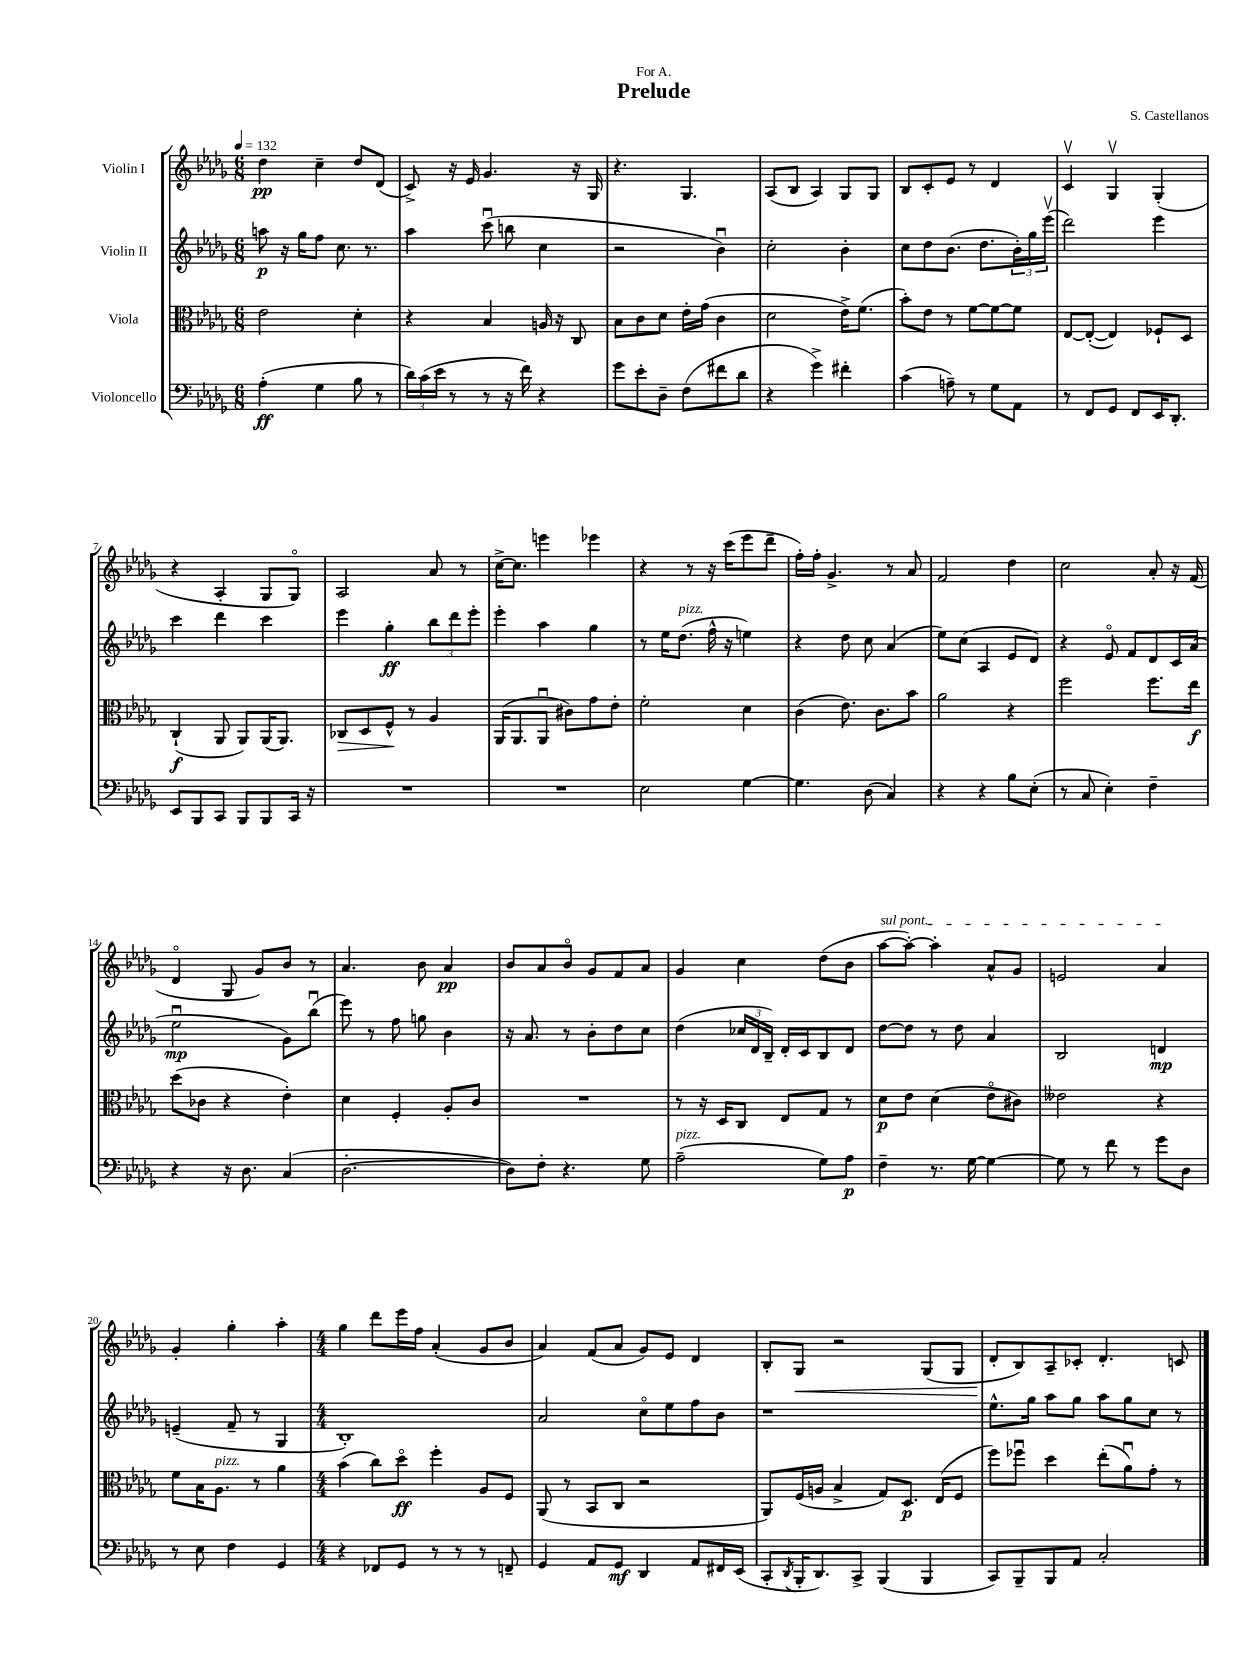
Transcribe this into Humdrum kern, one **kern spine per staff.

**kern	**dynam	**kern	**dynam	**kern	**dynam	**kern	**dynam
*part4	*part4	*part3	*part3	*part2	*part2	*part1	*part1
*staff4	*staff4	*staff3	*staff3	*staff2	*staff2	*staff1	*staff1
*I"Violoncello	*	*I"Viola	*	*I"Violin II	*	*I"Violin I	*
*clefF4	*	*clefC3	*	*clefG2	*	*clefG2	*
*k[b-e-a-d-g-]	*	*k[b-e-a-d-g-]	*	*k[b-e-a-d-g-]	*	*k[b-e-a-d-g-]	*
*M6/8	*	*M6/8	*	*M6/8	*	*M6/8	*
*MM132	*	*MM132	*	*MM132	*	*MM132	*
=1	=1	=1	=1	=1	=1	=1	=1
(4A-'\	ff	2e-\	.	8aan\	p	4dd-\	pp
.	.	.	.	16r	.	.	.
.	.	.	.	16gg-\KL	.	.	.
4G-\	.	.	.	8ff\J	.	4cc~\	.
.	.	.	.	8.cc\	.	.	.
8B-\	.	4d-'\	.	.	.	8dd-/L	.
.	.	.	.	8.r	.	.	.
8r	.	.	.	.	.	(8d-/J	.
=2	=2	=2	=2	=2	=2	=2	=2
24d-\LL)	.	4r	.	4aa-\	.	8c^/)	.
(24c\	.	.	.	.	.	.	.
24e-\JJ	.	.	.	.	.	.	.
8r	.	.	.	.	.	16r	.
.	.	.	.	.	.	16e-/	.
8r	.	4B-/	.	(8cccu\	.	4.g-/	.
16r	.	.	.	8bbn\	.	.	.
16f\)	.	.	.	.	.	.	.
4r	.	16An/	.	4cc\	.	.	.
.	.	16r	.	.	.	.	.
.	.	8C/	.	.	.	16r	.
.	.	.	.	.	.	16G-/	.
=3	=3	=3	=3	=3	=3	=3	=3
8g-\L	.	8B-\L	.	2r	.	4.r	.
8e-'\	.	8c\	.	.	.	.	.
8D-~\J	.	8d-\J	.	.	.	.	.
(8F\L	.	16e-'\LL	.	.	.	4.G-/	.
.	.	(16g-\JJ	.	.	.	.	.
8f#X\	.	4c\	.	4b-u\)	.	.	.
8d-\J	.	.	.	.	.	.	.
=4	=4	=4	=4	=4	=4	=4	=4
4r	.	2d-\	.	2cc'\	.	(8A-/L	.
.	.	.	.	.	.	8B-/J	.
4g-^\)	.	.	.	.	.	4A-/)	.
4f#X'\	.	16e-^\KL)	.	4b-'\	.	8G-/L	.
.	.	(8.f\J	.	.	.	.	.
.	.	.	.	.	.	8G-/J	.
=5	=5	=5	=5	=5	=5	=5	=5
(4c\	.	8b-'\L)	.	8cc\L	.	8B-/L	.
.	.	8e-\J	.	8dd-\	.	8c'/	.
8An~\)	.	8r	.	(8.b-\J	.	8e-/J	.
8r	.	[8f\L	.	.	.	8r	.
.	.	.	.	8.dd-\L	.	.	.
8G-\L	.	8f\_	.	.	.	4d-/	.
8AA-\J	.	8f\J]	.	24b-'\L)	.	.	.
.	.	.	.	24gg-\	.	.	.
.	.	.	.	(24eee-v\JJ	.	.	.
=6	=6	=6	=6	=6	=6	=6	=6
8r	.	[8E-/L	.	2ddd-\)	.	4cv/	.
8FF/L	.	(8E-'/J_	.	.	.	.	.
8GG-/J	.	4E-/])	.	.	.	4G-v/	.
8FF/L	.	.	.	.	.	.	.
16EE-/K	.	8F-X`/L	.	4eee-\	.	(4G-'/	.
8.DD-'/J	.	.	.	.	.	.	.
.	.	8D-/J	.	.	.	.	.
!!LO:LB:g=z
=7	=7	=7	=7	=7	=7	=7	=7
8EE-/L	.	(4C`/	f	4ccc\	.	4r	.
8BBB-/	.	.	.	.	.	.	.
8CC/J	.	8AA-/	.	4ddd-\	.	4A-'/	.
8BBB-/L	.	8AA-/L)	.	.	.	.	.
8BBB-/	.	(16AA-/K	.	4ccc\	.	8G-/L	.
.	.	8.AA-/J)	.	.	.	.	.
16CC/Jk	.	.	.	.	.	8G-/J)	.
16r	.	.	.	.	.	.	.
=8	=8	=8	=8	=8	=8	=8	=8
!	!	!	!LO:HP:b	!	!	!	!
2.r	.	8C-X/L	>	4eee-\	.	2A-/	.
.	.	8D-/	.	.	.	.	.
.	.	8F^^/J	.	4gg-'\	ff	.	.
.	.	8r	]	.	.	.	.
.	.	4A-/	.	12bb-\L	.	8a-/	.
.	.	.	.	12ddd-\	.	.	.
.	.	.	.	.	.	8r	.
.	.	.	.	12eee-'\J	.	.	.
=9	=9	=9	=9	=9	=9	=9	=9
2.r	.	(16AA-/KL	.	4eee-'\	.	[16cc^\KL	.
.	.	8.AA-/	.	.	.	8.cc\J]	.
.	.	8AA-u/J	.	4aa-\	.	4eeen\	.
.	.	8c#X\L)	.	.	.	.	.
.	.	8g-\	.	4gg-\	.	4eee-X\	.
.	.	8e-'\J	.	.	.	.	.
=10	=10	=10	=10	=10	=10	=10	=10
2E-\	.	2f'\	.	8r	.	4r	.
.	.	.	.	16ee-\KL	.	.	.
!	!	!	!	!LO:TX:a:i:t=pizz.	!	!	!
.	.	.	.	(8.dd-\J	.	.	.
.	.	.	.	.	.	8r	.
.	.	.	.	16ff^^\	.	16r	.
.	.	.	.	16r	.	(16ccc\KL	.
[4G-\	.	4d-\	.	4een\)	.	8eee-\	.
.	.	.	.	.	.	8ddd-~\J	.
=11	=11	=11	=11	=11	=11	=11	=11
4.G-\]	.	(4c\	.	4r	.	16ff'\LL)	.
.	.	.	.	.	.	16ff'\JJ	.
.	.	.	.	.	.	4.g-^/	.
.	.	8.e-\)	.	8dd-\	.	.	.
(8D-\	.	.	.	8cc\	.	.	.
.	.	8.c\L	.	.	.	.	.
4C/)	.	.	.	(4a-/	.	8r	.
.	.	8b-\J	.	.	.	8a-/	.
=12	=12	=12	=12	=12	=12	=12	=12
4r	.	2a-\	.	8ee-\L)	.	2f/	.
.	.	.	.	(8cc\J	.	.	.
4r	.	.	.	4A-/	.	.	.
8B-\L	.	4r	.	8e-/L	.	4dd-\	.
(8E-'\J	.	.	.	8d-/J)	.	.	.
=13	=13	=13	=13	=13	=13	=13	=13
8r	.	2ff\	.	4r	.	2cc\	.
8C/	.	.	.	.	.	.	.
4E-'\)	.	.	.	8e-/	.	.	.
.	.	.	.	8f/L	.	.	.
4F~\	.	8.ff\L	.	8d-/	.	8a-'/	.
.	.	.	.	16c/L	.	16r	.
.	.	16ee-\Jk	f	(16a-/JJ	.	(16f/	.
!!LO:LB:g=z
=14	=14	=14	=14	=14	=14	=14	=14
4r	.	(8dd-\L	.	2ee-u\	mp	4d-/	.
.	.	8c-X\J	.	.	.	.	.
16r	.	4r	.	.	.	8G-/	.
8.D-\	.	.	.	.	.	.	.
.	.	.	.	.	.	8g-/L)	.
(4C/	.	4e-'\)	.	8g-\L)	.	8b-/J	.
.	.	.	.	(8bb-u\J	.	8r	.
=15	=15	=15	=15	=15	=15	=15	=15
[2.D-'\	.	4d-\	.	8eee-\)	.	4.a-/	.
.	.	.	.	8r	.	.	.
.	.	4F'/	.	8ff\	.	.	.
.	.	.	.	8ggn\	.	8b-\	.
.	.	8A-'/L	.	4b-\	.	4a-/	pp
.	.	8c/J	.	.	.	.	.
=16	=16	=16	=16	=16	=16	=16	=16
8D-\L])	.	2.r	.	16r	.	8b-/L	.
.	.	.	.	8.a-/	.	.	.
8F'\J	.	.	.	.	.	8a-/	.
4.r	.	.	.	8r	.	8b-/J	.
.	.	.	.	8b-'\L	.	8g-/L	.
.	.	.	.	8dd-\	.	8f/	.
8G-\	.	.	.	8cc\J	.	8a-/J	.
=17	=17	=17	=17	=17	=17	=17	=17
!LO:TX:a:i:t=pizz.	!	!	!	!	!	!	!
(2A-~\	.	8r	.	(4dd-\	.	4g-/	.
.	.	16r	.	.	.	.	.
.	.	16D-/KL	.	.	.	.	.
.	.	8C/J	.	24cc-X/LL	.	4cc\	.
.	.	.	.	24d-/	.	.	.
.	.	.	.	24B-~/JJ)	.	.	.
.	.	8E-/L	.	16d-'/LL	.	.	.
.	.	.	.	16c/J	.	.	.
8G-\L)	.	8G-/J	.	8B-/	.	(8dd-\L	.
8A-\J	p	8r	.	8d-/J	.	8b-\J	.
=18	=18	=18	=18	=18	=18	=18	=18
!	!	!	!	!	!	!LO:TX:a:i:t=sul pont.	!
4F~\	.	8d-\L	p	[8dd-\L	.	[8aa-\L	.
.	.	8e-\J	.	8dd-\J]	.	8aa-'\J_)	.
8.r	.	(4d-\	.	8r	.	4aa-'\]	.
.	.	.	.	8dd-\	.	.	.
[16G-\	.	.	.	.	.	.	.
4G-\_	.	8e-\L	.	4a-/	.	8a-^^/L	.
.	.	8c#X\J)	.	.	.	8g-/J	.
=19	=19	=19	=19	=19	=19	=19	=19
8G-\]	.	2e--X\	.	2B-/	.	2en/	.
8r	.	.	.	.	.	.	.
8f\	.	.	.	.	.	.	.
8r	.	.	.	.	.	.	.
8g-\L	.	4r	.	4dn/	mp	4a-/	.
8D-\J	.	.	.	.	.	.	.
!!LO:LB:g=z
=20	=20	=20	=20	=20	=20	=20	=20
8r	.	8f\L	.	(4en~/	.	4g-'/	.
8E-\	.	16B-\K	.	.	.	.	.
!	!	!LO:TX:a:i:t=pizz.	!	!	!	!	!
.	.	8.A-\J	.	.	.	.	.
4F\	.	.	.	8f~/	.	4gg-'\	.
.	.	8r	.	8r	.	.	.
4GG-/	.	4a-\	.	4G-/	.	4aa-'\	.
=21	=21	=21	=21	=21	=21	=21	=21
*M4/4	*	*M4/4	*	*M4/4	*	*M4/4	*
4r	.	(4b-\	.	1B-')	.	4gg-\	.
8FF-X/L	.	8cc\L)	.	.	.	8ddd-\L	.
8GG-/J	.	8dd-\J	ff	.	.	16eee-\L	.
.	.	.	.	.	.	16ff\JJ	.
8r	.	4ff'\	.	.	.	(4a-'/	.
8r	.	.	.	.	.	.	.
8r	.	8A-/L	.	.	.	8g-/L	.
8FFn~/	.	8F/J	.	.	.	8b-/J	.
=22	=22	=22	=22	=22	=22	=22	=22
4GG-/	.	(8AA-/	.	2a-/	.	4a-/)	.
.	.	8r	.	.	.	.	.
8AA-/L	.	8BB-/L	.	.	.	(8f/L	.
8GG-/J	mf	8C/J	.	.	.	8a-/J	.
4DD-/	.	2r	.	8cc\L	.	8g-/L)	.
.	.	.	.	8ee-\	.	8e-/J	.
8AA-/L	.	.	.	8ff\	.	4d-/	.
16FF#X/L	.	.	.	8b-\J	.	.	.
(16EE-/JJ	.	.	.	.	.	.	.
=23	=23	=23	=23	=23	=23	=23	=23
8CC'/L	.	8AA-/L)	.	1r	.	8B-'/L	.
8qDD-/	.	.	.	.	.	.	.
!	!	!	!	!	!	!	!LO:HP:b
16BBB-'/K	.	(16F/L	.	.	.	8G-/J	<
8.DD-/)	.	16An/JJ	.	.	.	.	.
.	.	4B-^/	.	.	.	2r	.
8CC^/J	.	.	.	.	.	.	.
(4BBB-/	.	8G-/L)	.	.	.	.	.
.	.	8.D-/J	p	.	.	.	.
4BBB-/	.	.	.	.	.	(8G-/L	.
.	.	(16E-/KL	.	.	.	.	.
.	.	8F/J	.	.	.	8G-/J	.
=24	=24	=24	=24	=24	=24	=24	=24
8CC/L)	.	8ff\L)	.	8.ee-^^\L	.	8d-'/L	.
8BBB-~/	.	8ff-Xu\J	.	.	.	8B-/)	[
.	.	.	.	16gg-\Jk	.	.	.
8BBB-/	.	4dd-\	.	8aa-\L	.	8A-~/	.
8AA-/J	.	.	.	8gg-\J	.	8c-X'/J	.
2C'/	.	(8ee-'\L	.	8aa-\L	.	4.d-'/	.
.	.	8a-u\)	.	8gg-\	.	.	.
.	.	8g-'\J	.	8cc\J	.	.	.
.	.	8r	.	8r	.	8cn/	.
==	==	==	==	==	==	==	==
*-	*-	*-	*-	*-	*-	*-	*-
